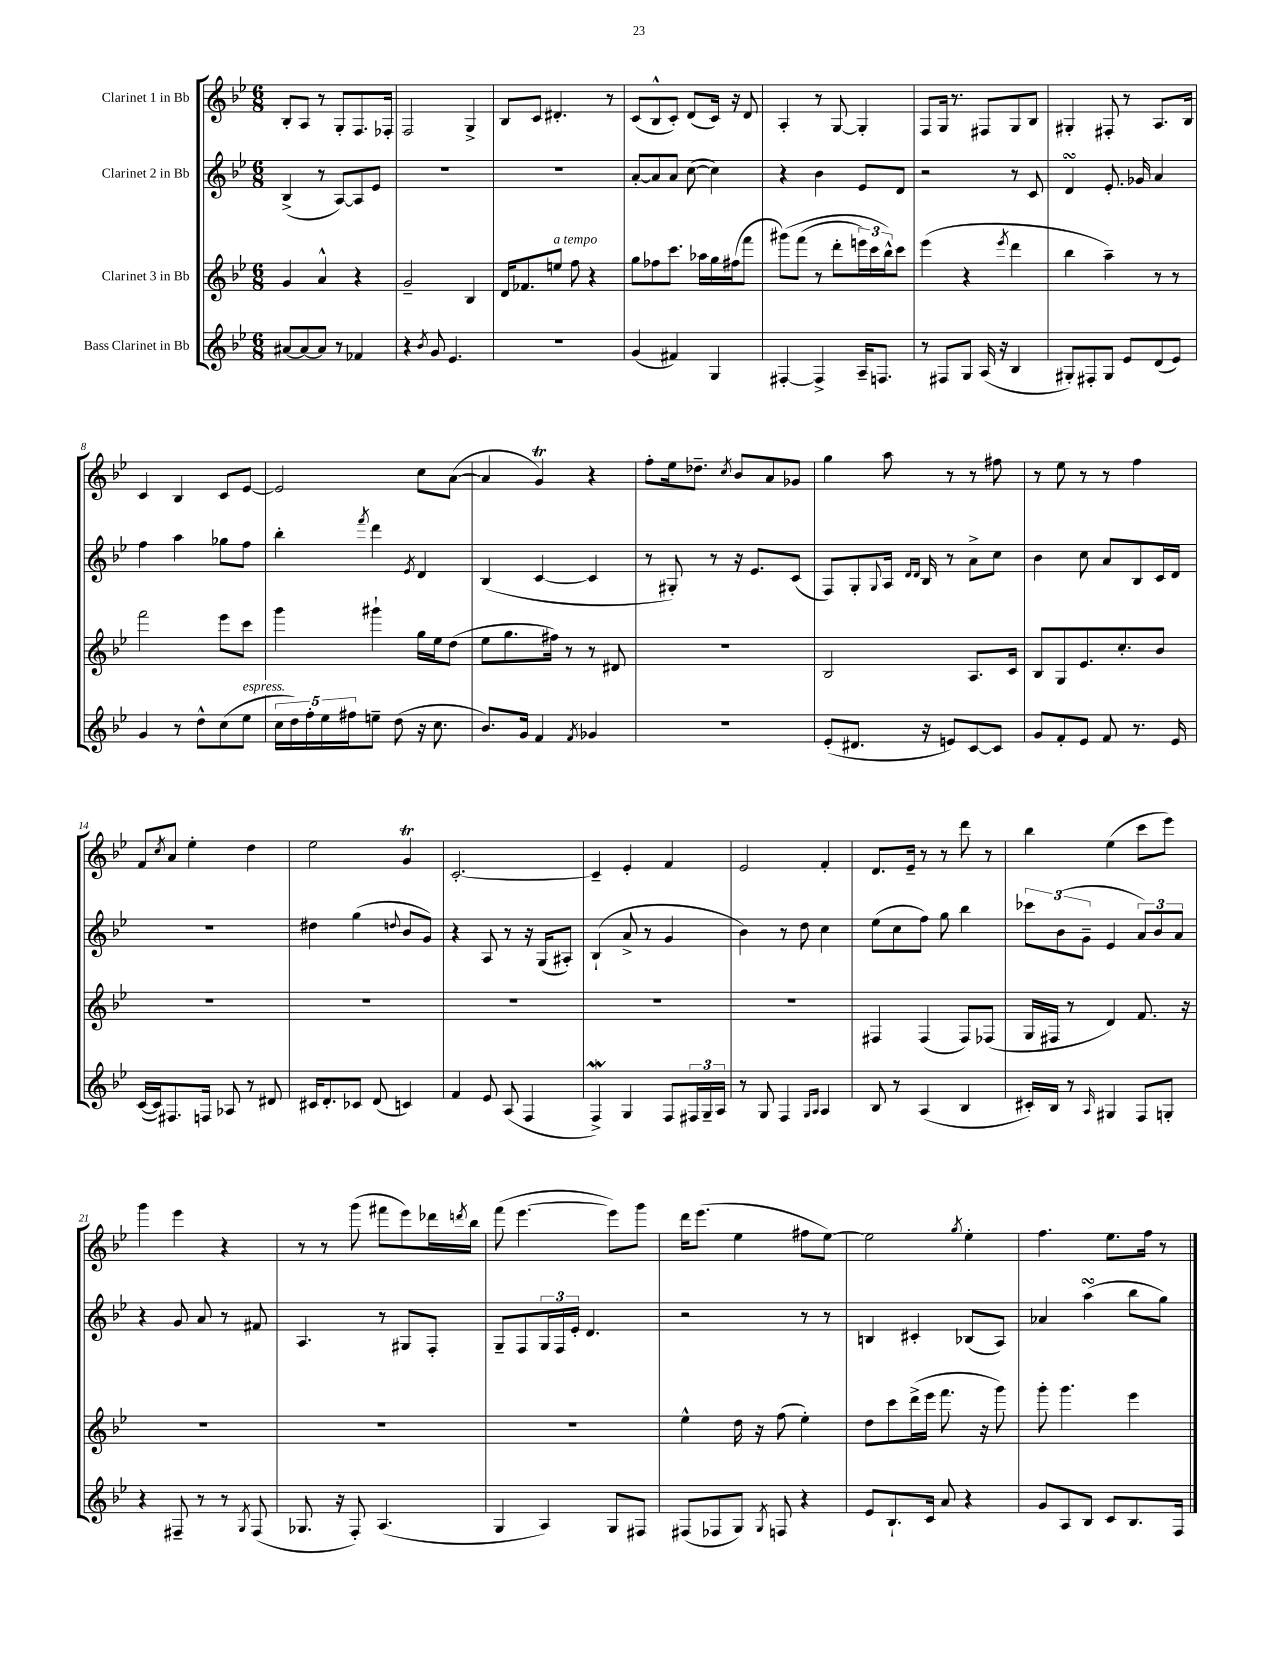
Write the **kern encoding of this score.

**kern	**kern	**kern	**kern
*staff4	*staff3	*staff2	*staff1
*clefG2	*clefG2	*clefG2	*clefG2
*k[b-e-]	*k[b-e-]	*k[b-e-]	*k[b-e-]
*M6/8	*M6/8	*M6/8	*M6/8
[8a#	4g	(4B-^	8B-'
8a#_	.	.	8A
8a#]	4a^^	8r	8r
8r	.	[8A)	8G'
4f-	4r	8A]	8.F
.	.	8e-	.
.	.	.	16F-'
=	=	=	=
4r	2g~	2.r	2F
8qb-	.	.	.
8g	.	.	.
4.e-	.	.	.
.	4B-	.	4G^
=	=	=	=
2.r	16d	2.r	8B-
.	8.f-	.	.
.	.	.	8c
.	8ee	.	4.d#'
.	8ff	.	.
.	4r	.	.
.	.	.	8r
=	=	=	=
(4g	8gg	[8a'	(8c
.	8ff-	8a]	8B-^^
4f#)	8.ccc	8a	8c')
.	.	([8cc	(8d
.	16aa-	.	.
4G	16gg	4cc])	16c)
.	(16ff#	.	16r
.	8fff	.	8d
=	=	=	=
[4F#'	&(8ggg#)	4r	4A'
.	(8fff	.	.
4F#^]	8r	4b-	8r
.	8ddd'	.	[8G
16A~	24eee)	8e-	4G']
.	24ccc	.	.
8.F	.	.	.
.	24bb-^^&)	.	.
.	8ccc	8d	.
=	=	=	=
8r	(4eee-	2r	8F
8F#	.	.	16G
.	.	.	8.r
8G	4r	.	.
(16A	.	.	8F#
16r	.	.	.
.	8qeee-	.	.
4B-	4ddd	8r	8G
.	.	8c	8B-
=	=	=	=
8G#')	4bb-	4d	4G#'
8F#'	.	.	.
8G#	4aa~)	8.e-'	8F#'
8e-	.	.	8r
.	.	16g-	.
(8d	8r	4a	8.A
8e-)	8r	.	.
.	.	.	16B-
=	=	=	=
4g	2fff	4ff	4c
8r	.	4aa	4B-
8dd^^	.	.	.
(8cc	8eee-	8gg-	8c
8ee-	8ccc	8ff	[8e-
=	=	=	=
20cc	4ggg	4bb-'	2e-]
20dd)	.	.	.
20ff'	.	.	.
20ee-	.	.	.
20ff#	.	.	.
.	.	8qfff	.
8ee~	4ggg#`	4ddd	.
(8dd	.	.	.
.	.	8qe-	.
16r	16gg	4d	8cc
8.cc	16ee-	.	.
.	(8dd	.	([8a
=	=	=	=
8.b-)	8ee-	(4B-	4a]
.	8.gg	.	.
16g	.	.	.
4f	.	[4c	4g)
.	16ff#)	.	.
.	8r	.	.
8qf	.	.	.
4g-	8r	4c]	4r
.	8d#	.	.
=	=	=	=
2.r	2.r	8r	8ff'
.	.	8G#')	16ee-
.	.	.	8.dd-~
.	.	8r	.
.	.	.	8qcc
.	.	16r	8b-
.	.	8.e-	.
.	.	.	8a
.	.	(8c	8g-
=	=	=	=
(8e-'	2B-	8F)	4gg
8.d#	.	8G'	.
.	.	8qqG	.
.	.	16A	8aa
.	.	16qqd	.
.	.	16qqd	.
16r	.	16B-	.
8e)	.	8r	8r
[8c	8.A	8a^	8r
8c]	.	8cc	8ff#
.	16c	.	.
=	=	=	=
8g	8B-	4b-	8r
8f'	8G	.	8ee-
8e-	8.e-	8cc	8r
8f	.	8a	8r
.	8.cc'	.	.
8.r	.	8B-	4ff
.	8b-	16c	.
16e-	.	16d	.
=	=	=	=
([16c	2.r	2.r	8f
16c])	.	.	.
.	.	.	8qcc
8.F#	.	.	8a
.	.	.	4ee-'
16F	.	.	.
8A-	.	.	.
8r	.	.	4dd
8d#	.	.	.
=	=	=	=
16c#	2.r	4dd#	2ee-
8.d'	.	.	.
8c-	.	(4gg	.
(8d	.	.	.
.	.	8qqdd	.
4c)	.	8b-	4g
.	.	8g)	.
=	=	=	=
4f	2.r	4r	[2.c'
8e-	.	8A	.
(8A	.	8r	.
4F	.	16r	.
.	.	(16G	.
.	.	8A#')	.
=	=	=	=
4F^)	2.r	(4B-`	4c~]
4G	.	8a^	4e-'
.	.	8r	.
8F	.	4g	4f
24F#	.	.	.
24G~	.	.	.
24A	.	.	.
=	=	=	=
8r	2.r	4b-)	2e-
8G	.	.	.
4F	.	8r	.
.	.	8dd	.
16qqG	.	.	.
16qqA	.	.	.
4A	.	4cc	4f'
=	=	=	=
8B-	4F#	(8ee-	8.d
8r	.	8cc	.
.	.	.	16e-~
(4A	(4F#	8ff)	8r
.	.	8gg	8r
4B-	8F#)	4bb-	8ddd
.	(8F-	.	8r
=	=	=	=
16c#')	16G	12ccc-	4bb-
16B-	16F#	.	.
.	.	(12b-	.
8r	8r	.	.
.	.	12g~	.
16qqA	.	.	.
4G#	4d)	4e-	(4ee-
8F	8.f	12a)	8ccc
.	.	12b-	.
8G'	.	.	8eee-)
.	.	12a	.
.	16r	.	.
=	=	=	=
4r	2.r	4r	4ggg
8F#~	.	8g	4eee-
8r	.	8a	.
8r	.	8r	4r
8qG	.	.	.
(8F#	.	8f#	.
=	=	=	=
8.G-	2.r	4.A	8r
.	.	.	8r
16r	.	.	.
8F')	.	.	(8ggg
(4.A	.	8r	8fff#
.	.	8G#	8eee-)
.	.	8F'	16ddd-
.	.	.	8qddd
.	.	.	16bb-
=	=	=	=
4G	2.r	8G~	(8fff
.	.	8F	[4.eee-
4A)	.	24G	.
.	.	24F	.
.	.	24e-'	.
.	.	4.d	.
8G	.	.	8eee-])
8F#	.	.	8ggg
=	=	=	=
(8F#	4ee-^^	2r	16ddd
.	.	.	(8.eee-
8F-	.	.	.
8G)	16dd	.	4ee-
.	16r	.	.
8qG	.	.	.
8F	(8ff	.	.
4r	4ee-')	8r	8ff#
.	.	8r	[8ee-)
=	=	=	=
8e-	8dd	4B	2ee-]
8.B-`	8ccc	.	.
.	(16ddd^	4c#'	.
16c	16eee-	.	.
8a	8.fff	.	.
.	.	.	8qgg
4r	.	(8B-	4ee-'
.	16r	.	.
.	8ggg)	8A)	.
=	=	=	=
8g	8ggg'	4a-	4.ff
8A	4.ggg	.	.
8B-	.	(4aa	.
8c	.	.	8.ee-
8.B-	4eee-	8bb-	.
.	.	.	16ff
.	.	8gg)	8r
16F	.	.	.
==	==	==	==
*-	*-	*-	*-
